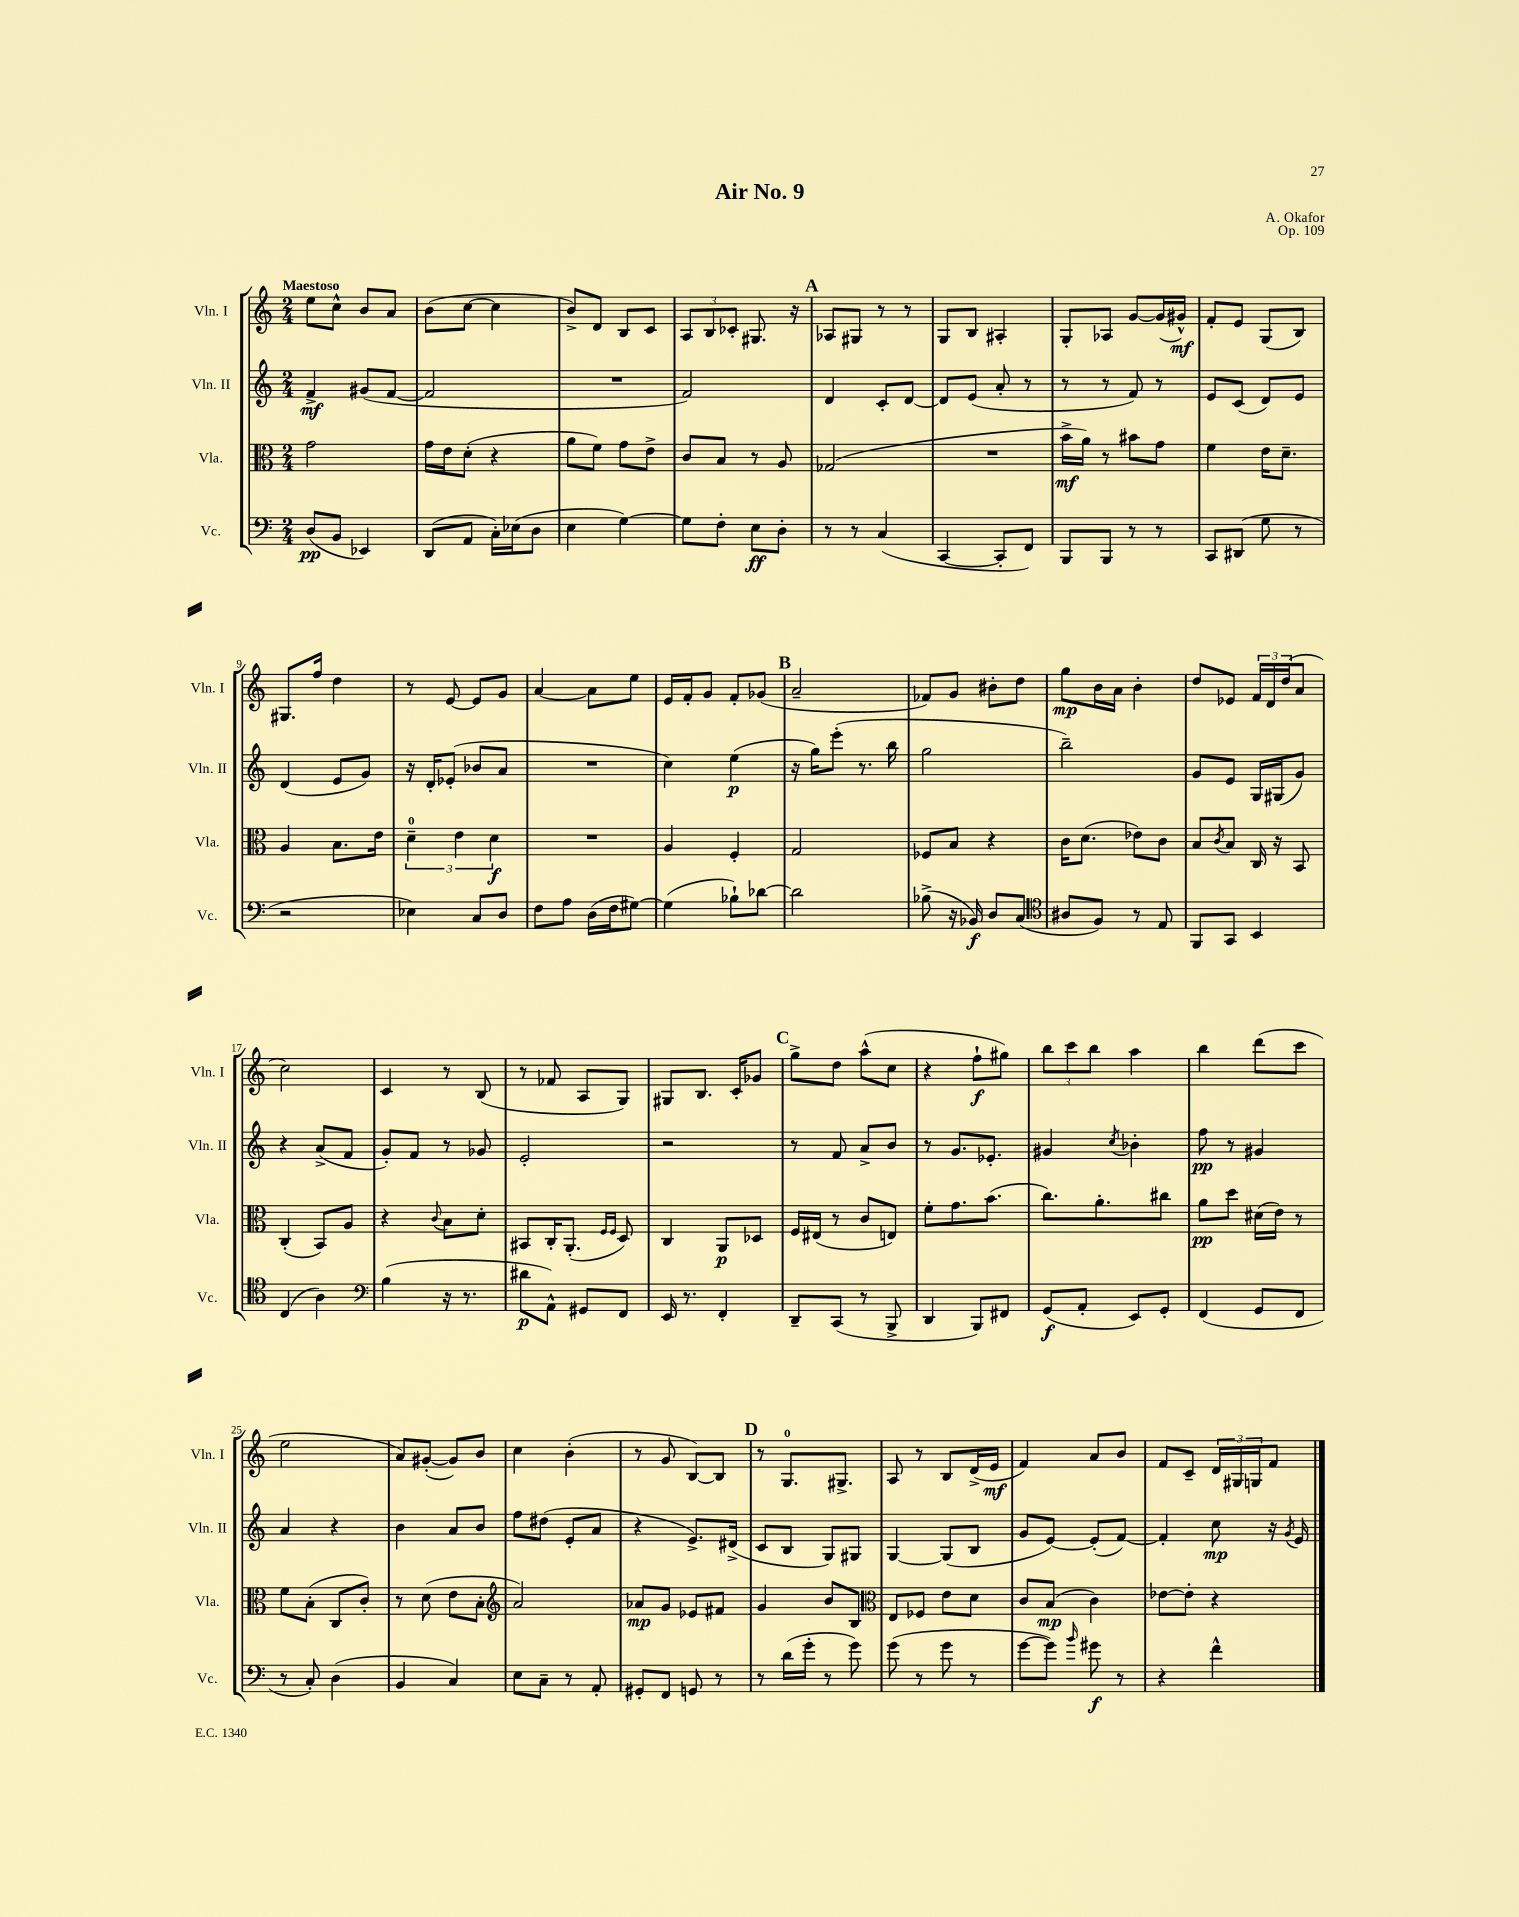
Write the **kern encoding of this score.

**kern	**kern	**kern	**kern
*staff4	*staff3	*staff2	*staff1
*clefF4	*clefC3	*clefG2	*clefG2
*k[]	*k[]	*k[]	*k[]
*M2/4	*M2/4	*M2/4	*M2/4
(8D/L	2g\	4f^/	8ee\L
8BB/J	.	.	8cc^^\J
4EE-/)	.	(8g#/L	8b/L
.	.	[8f/J	8a/J
=	=	=	=
(8DD/L	16g\LL	2f/]	(8b\L
.	16e\J	.	.
8AA/J	(8d'\J	.	[8cc\J
16C'\LL)	4r	.	4cc\]
(16E-\J	.	.	.
8D\J	.	.	.
=	=	=	=
4E\	8a\L	2r	8b^/L)
.	8f\J)	.	8d/J
[4G\)	8g\L	.	8B/L
.	8e^\J	.	8c/J
=	=	=	=
8G\]L	8c/L	2f/)	12A/L
.	.	.	12B/
8F'\J	8B/J	.	.
.	.	.	12c-'/J
8E\L	8r	.	8.G#/
8D'\J	8A/	.	.
.	.	.	16r
=	=	=	=
8r	(2G-/	4d/	8A-/L
8r	.	.	8G#/J
(4C/	.	8c'/L	8r
.	.	[8d/J	8r
=	=	=	=
[4CC/	2r	8d/]L	8G/L
.	.	(8e/J	8B/J
8CC'/]L	.	8a'/	4A#'/
8FF/J)	.	8r	.
=	=	=	=
8BBB/L	16b^\LL	8r	8G'/L
.	16a\JJ)	.	.
8BBB/J	8r	8r	8A-/J
8r	8b#\L	8f/)	[8g/L
8r	8g\J	8r	(16g/]L
.	.	.	16g#^^/JJ)
=	=	=	=
8CC/L	4f\	8e/L	8f'/L
(8DD#/J	.	(8c/J	8e/J
8G\	16e\LK	8d/L)	(8G/L
.	8.d~\J	.	.
8r	.	8e/J	8B/J)
=	=	=	=
2r	4A/	(4d/	8.G#/L
.	.	.	16ff/Jk
.	8.B\L	8e/L	4dd\
.	.	8g/J)	.
.	16e\Jk	.	.
=	=	=	=
4E-\)	6d~\	16r	8r
.	.	16d'/LK	.
.	.	(8e-'/J	[8e/
.	6e\	.	.
8C/L	.	8b-/L	8e/]L
.	6d\	.	.
8D/J	.	8a/J	8g/J
=	=	=	=
8F\L	2r	2r	[4a/
8A\J	.	.	.
(16D\LL	.	.	8a\]L
16F\J	.	.	.
[8G#\J)	.	.	8ee\J
=	=	=	=
(4G#\]	4A/	4cc\)	16e/LL
.	.	.	16f'/J
.	.	.	8g/J
8B-`\L)	4F'/	(4ee\	8f'/L
[8d-\J	.	.	(8g-/J
=	=	=	=
2d-\]	2G/	16r	2a~/
.	.	16gg\LK)	.
.	.	(8eee'\J	.
.	.	8.r	.
.	.	16bb\	.
=	=	=	=
(8B-^\	8F-/L	2gg\	8f-/L)
16r	8B/J	.	8g/J
16BB-/)	.	.	.
8D/L	4r	.	8b#'\L
(8C/J	.	.	8dd\J
=	=	=	=
*clefC4	*	*	*
8A#/L	16c\LK	2bb~\)	8gg\L
.	(8.d\J	.	.
8F/J)	.	.	16b\L
.	.	.	16a\JJ
8r	8e-\L)	.	4b'\
8E/	8c\J	.	.
=	=	=	=
8FF/L	8B/L	8g/L	8dd/L
.	8qc/	.	.
8GG/J	8B/J	8e/J	8e-/J
4BB/	16C/	16G/LL	24f/LL
.	.	.	24d/
.	16r	(16G#/J	.
.	.	.	(24dd/J
.	8BB/	8g/J)	8a/J
=	=	=	=
(4C/	(4C'/	4r	2cc\)
4A\)	8BB/L)	(8a^/L	.
.	8A/J	8f/J	.
=	=	=	=
*clefF4	*	*	*
(4B\	4r	8g'/L)	4c/
.	.	8f/J	.
.	8qqc/	.	.
16r	8B\L	8r	8r
8.r	.	.	.
.	8d'\J	8g-/	(8B/
=	=	=	=
8d#\L	8BB#/L	2e'/	8r
8AA^^\J)	16C'/K	.	8f-/
.	(8.AA'/J	.	.
8GG#/L	.	.	8A/L
.	16qqF/LL	.	.
.	16qqF/JJ	.	.
8FF/J	8D/)	.	8G/J)
=	=	=	=
16EE/	4C/	2r	8G#/L
8.r	.	.	.
.	.	.	8.B/J
4FF'/	8AA/L	.	.
.	.	.	16c'/LK
.	8D-/J	.	8g-/J
=	=	=	=
8DD~/L	16F/LL	8r	8gg^\L
.	(16E#/JJ	.	.
(8CC/J	8r	8f/	8dd\J
8r	8c/L	8a^/L	(8aa^^\L
8BBB^/	8E/J)	8b/J	8cc\J
=	=	=	=
4DD/	8f'\L	8r	4r
.	8.g\	8.g/L	.
8BBB/L)	.	.	8ff`\L
.	(8.b\J	8.e-'/J	.
8FF#/J	.	.	8gg#\J)
=	=	=	=
(8GG/L	8.cc\L)	4g#/	12bb\L
.	.	.	12ccc\
8AA'/J	.	.	.
.	.	.	12bb\J
.	8.a'\	.	.
.	.	8qcc/	.
8EE/L)	.	4b-'\	4aa\
8GG'/J	8cc#\J	.	.
=	=	=	=
(4FF/	8a\L	8ff\	4bb\
.	8dd\J	8r	.
8GG/L	(16d#\LL	4g#/	(8ddd\L
.	16e\JJ)	.	.
8FF/J	8r	.	8ccc\J
=	=	=	=
8r	8f\L	4a/	2ee\
8C'/)	(8B'\J	.	.
(4D\	8C/L	4r	.
.	8c'/J)	.	.
=	=	=	=
4BB/	8r	4b\	8a/L)
.	(8d\	.	([8g#'/J
4C/)	8e\L	8a/L	8g#/]L)
.	8B'\J	8b/J	8b/J
=	=	=	=
*	*clefG2	*	*
8E\L	2a/)	8ff\L	4cc\
8C~\J	.	(8dd#\J	.
8r	.	8e'/L	(4b'\
8AA'/	.	8a/J	.
=	=	=	=
8GG#'/L	8a-/L	4r	8r
8FF/J	8g/J	.	8g/
8GG/	8e-/L	8.e^/L)	[8B/L)
8r	8f#/J	.	8B/]J
.	.	(16d#^/Jk	.
=	=	=	=
8r	4g/	8c/L	8r
(16d\LL	.	8B/J	8.G/L
16g'\JJ	.	.	.
8r	8b/L	8G/L)	.
.	.	.	8.G#^/J
8g\)	8B/J	8G#/J	.
=	=	=	=
*	*clefC3	*	*
(8g\	8E/L	[4G/	8A/
8r	8F-/J	.	8r
8g\	8e\L	(8G/]L	8B/L
8r	8d\J	8B/J	(16d^/L
.	.	.	16e/JJ
=	=	=	=
[8g\L	8c/L	8g/L	4f/)
8g\]J)	(8B/J	[8e/J)	.
16qqb/	.	.	.
8g#\	4c\)	(8e'/]L	8a/L
8r	.	[8f/J)	8b/J
=	=	=	=
4r	[8e-\L	4f'/]	8f/L
.	8e-'\]J	.	8c~/J
4f^^\	4r	8cc\	24d/LL
.	.	.	24G#/
.	.	.	24G/J
.	.	16r	8f/J
.	.	8qg/	.
.	.	16e/	.
==	==	==	==
*-	*-	*-	*-
